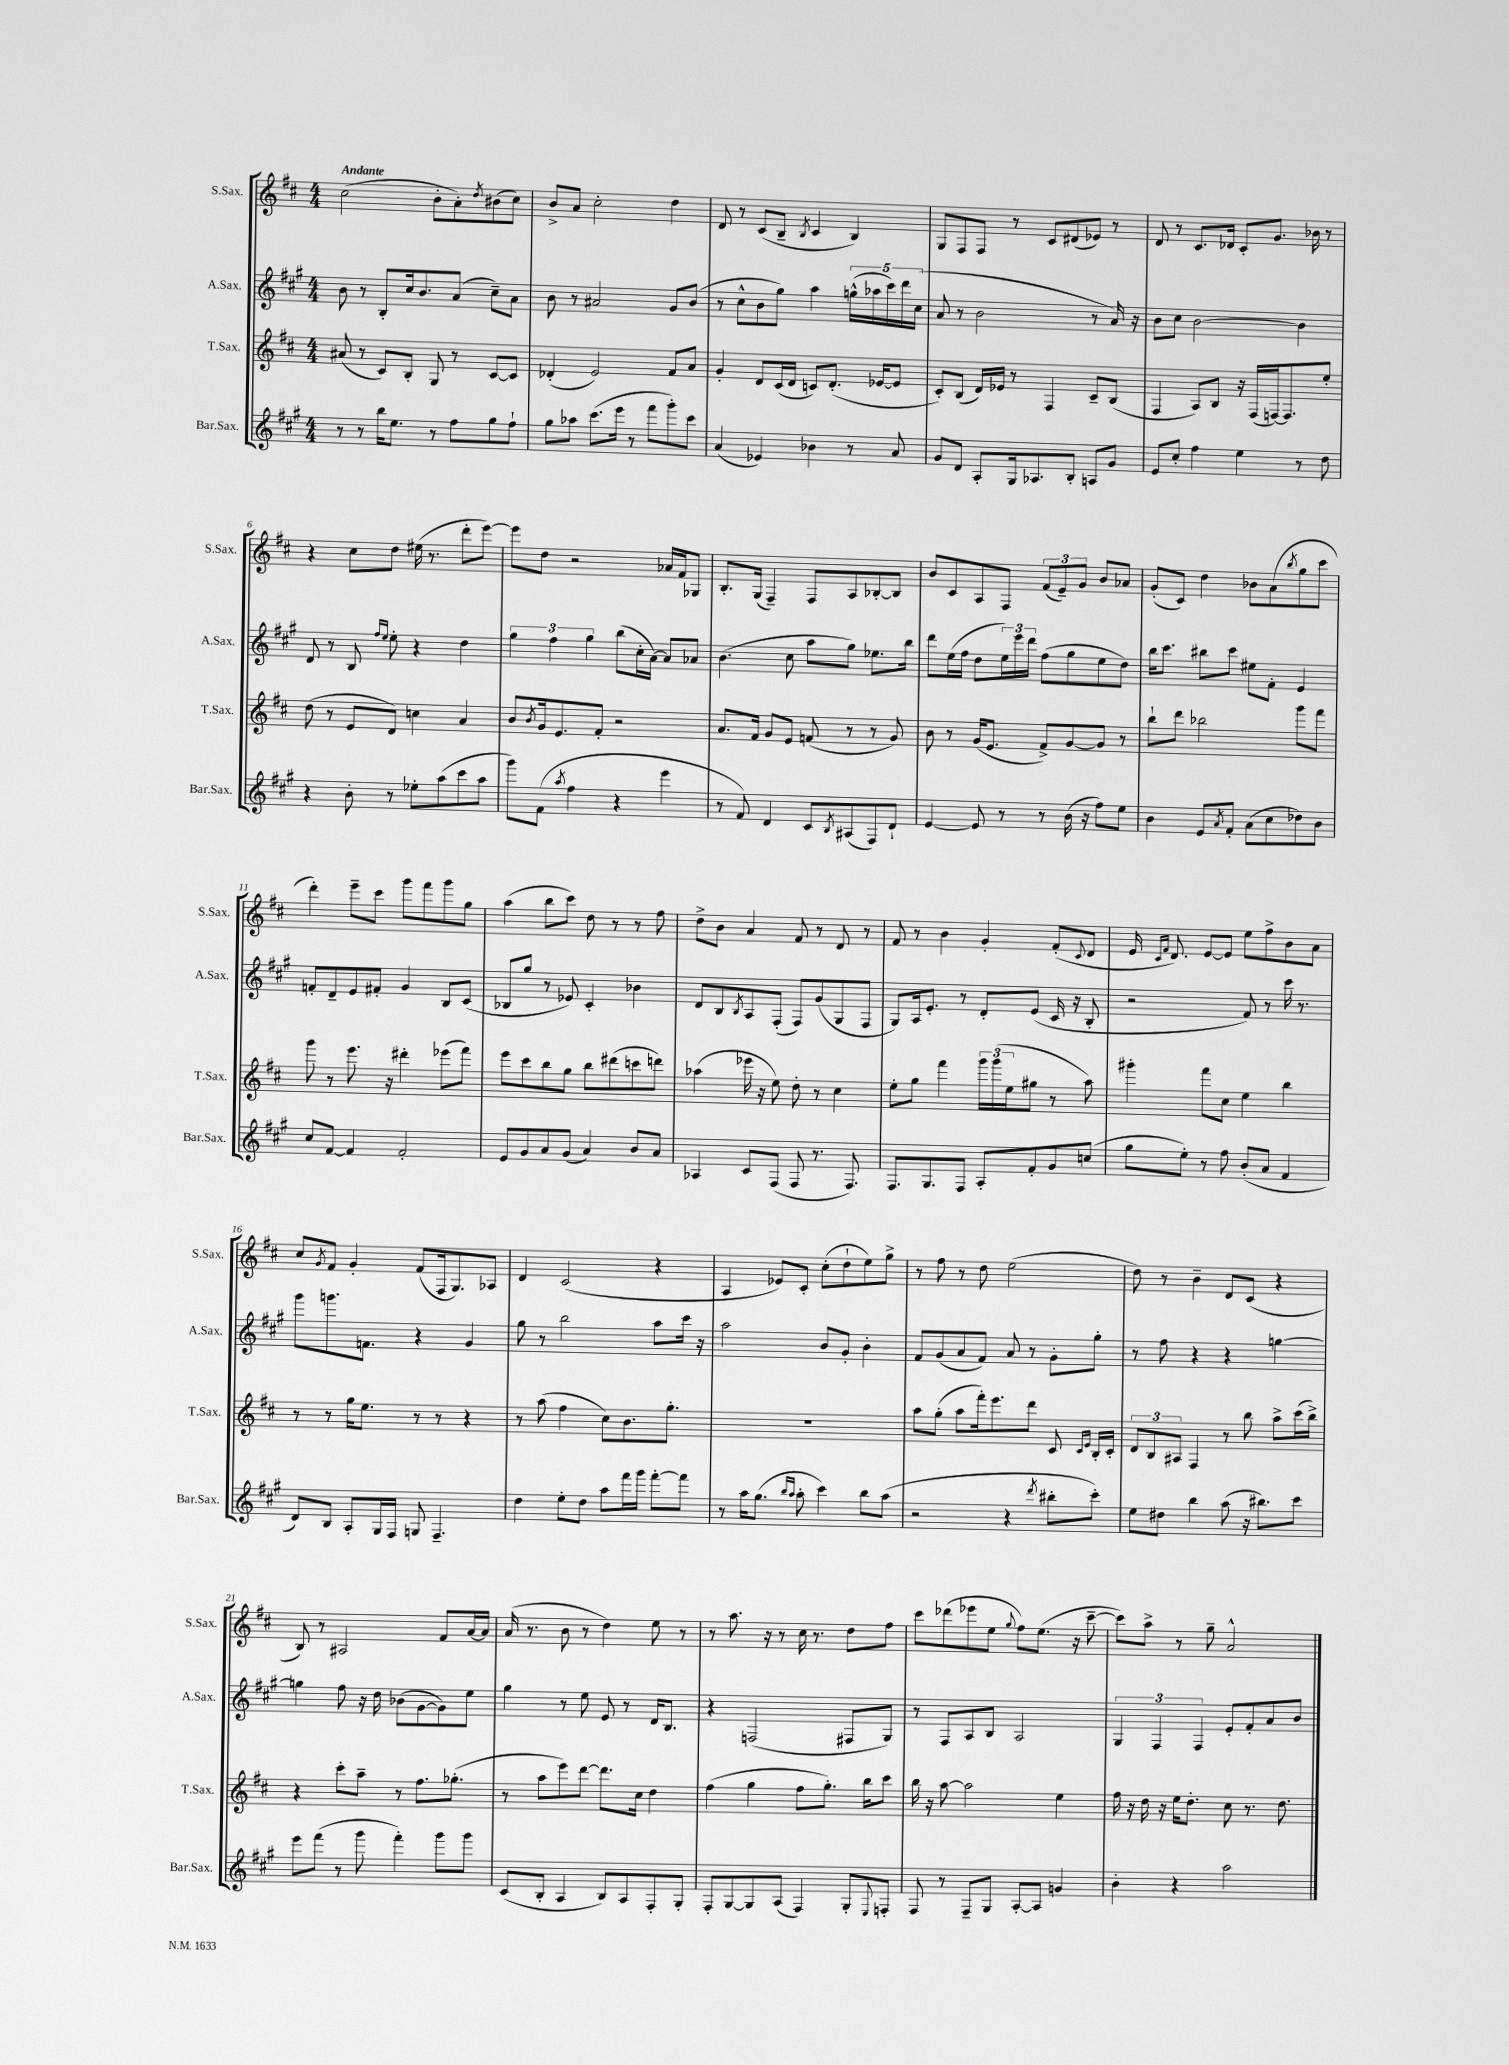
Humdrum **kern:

**kern	**kern	**kern	**kern
*staff4	*staff3	*staff2	*staff1
*clefG2	*clefG2	*clefG2	*clefG2
*k[f#c#g#]	*k[f#c#]	*k[f#c#g#]	*k[f#c#]
*M4/4	*M4/4	*M4/4	*M4/4
8r	(8a#	8b	(2cc#
8r	8r	8r	.
16bb	8c#)	8B'	.
8.ee	.	.	.
.	8B'	16cc#	.
.	.	8.b	.
8r	8G	.	8b'
8ff#	8r	(8a	8a')
.	.	.	8qdd
8gg#	[8c#	8cc#~)	(8b#
8ff#`	8c#]	8a	8cc#)
=	=	=	=
8gg#	(4d-'	8b	8b^
8aa-	.	8r	8a
(8.ccc#	2e)	2a#	2cc#'
16eee	.	.	.
8r	.	.	.
8fff#	.	.	.
8ggg#')	8f#	8g#	4dd
8ccc#	8a	(8b	.
=	=	=	=
(4a	4g'	8r	8d
.	.	8cc#^^	8r
4e-)	8d	8b	(8c#
.	(16c#	8gg#)	8B~
.	16d	.	.
.	.	.	8qB
4b-	8c)	4aa	4c#
.	(8.d'	.	.
8r	.	(20gg^^	4B)
.	.	20aa-	.
.	[16e-	.	.
.	.	20ccc#)	.
8a	8e-]	.	.
.	.	20ddd	.
.	.	(20cc#	.
=	=	=	=
8g#	8c#')	8a	8G
8d	(8B	8r	8F#
8A'	16d)	2b	8F#
.	16e-	.	.
16G#	8r	.	8r
8.A-	.	.	.
.	4F#	.	8c#
8B'	.	.	(8d#
8A	8c#~	8r	8e-)
8g#	(8B	16a)	8r
.	.	16r	.
=	=	=	=
8e	4F#	8b	8d
8cc#'	.	8cc#	8r
4ff#	8A)	[2b	8.c#
.	8B	.	.
.	.	.	16d-
4ee	16r	.	8c#'
.	(16F#	.	.
.	[16F)	.	8.g
.	8.F]	.	.
8r	.	4b]	.
.	.	.	16b-
8dd	8ee'	.	8r
=	=	=	=
4r	(8dd	8d	4r
.	8r	8r	.
8b'	8e	8B	8cc#
.	.	16qqff#	.
.	.	16qqee	.
8r	8d)	8ee'	8dd
8ee-'	4cc	4r	(16ee#
.	.	.	8.r
(8aa	.	.	.
8ccc#	4a	4dd	8ddd'
8aa	.	.	[8eee)
=	=	=	=
8ggg#)	8b	6gg#	8eee]
.	8qb	.	.
(8f#	16g	.	8dd
.	.	6ff#	.
.	8.e	.	.
8qaa	.	.	.
4ff#	.	.	2r
.	.	6gg#	.
.	8f#'	.	.
4r	2r	(8bb	.
.	.	16cc#'	.
.	.	[16a)	.
4eee	.	8a]	16a-
.	.	.	16f#
.	.	8a-	8G-
=	=	=	=
8r	8.a	(4.b	8.B'
8f#)	.	.	.
.	16f#	.	(16G
4d	8g	.	4F#~)
.	8e	8cc#	.
8c#	(8f	8aa	8F#
8qB	.	.	.
(8A#	8r	8gg#)	8A
8F#)	8r	8.ee-	[8B-'
8d`	8g)	.	8B-]
.	.	16bb	.
=	=	=	=
[4e	8b	8ddd	8b
.	8r	(16ee	8c#
.	.	16ff#	.
8e]	(16g	8dd	8A
.	8.e	.	.
8r	.	24ee)	8F#
.	.	24eee	.
.	.	24ddd	.
8r	8f#^)	(8ff#	(12f#
.	.	.	12e~)
(16b	[8g	8gg#	.
.	.	.	12g
16r	.	.	.
8ff#)	8g]	8ee	8b
8ee	8r	8dd)	8a-
=	=	=	=
4b	8bb`	16bb	(8g'
.	.	8.ccc#	.
.	8ddd	.	8c#)
8e	2bb-	8bb#	4dd
8qa	.	.	.
8f#'	.	8ccc#	.
(8a	.	8ee#	8b-
8cc#	.	8f#'	(8a
.	.	.	8qbb
8dd-)	8ggg	4e	8gg
8b	8fff#	.	8ccc#
=	=	=	=
8cc#	8ggg	8f'	4ddd')
[8f#	8r	8d~	.
4f#]	8.eee	8e	8eee~
.	.	8f#'	8ccc#
.	16r	.	.
2f#'	4ddd#'	4g#	8ggg
.	.	.	8fff#
.	(8eee-	8B	8ggg
.	8fff#)	(8c#	8gg
=	=	=	=
8e	8eee	8B-	(4aa
8g#	8ccc#	8gg#	.
8a	8bb	8r	8bb
(8g#	8gg	8e-)	8ccc#)
4a)	8bb	4c#'	8dd
.	(8ddd#	.	8r
8b	8ccc	4b-	8r
8a	8ddd)	.	8ff#
=	=	=	=
4A-	(4aa-	8d	8dd^
.	.	8B	8b
.	.	8qB	.
8c#	16eee-	8A	4a
.	16r	.	.
(8F#	8ee)	(8F#'	.
8F#	8dd'	8F#)	8f#
8.r	8r	(8g#	8r
.	4cc#	8G#	8d
8.F#)	.	.	.
.	.	8F#	8r
=	=	=	=
8.F#	8ee'	8G#)	8f#
.	8gg	16A	8r
8.G#	.	8.e'	.
.	4fff#	.	4b
8F#	.	8r	.
8A'	24ggg	8d'	4g'
.	(24ggg	.	.
.	24ee	.	.
8f#'	8gg#	(8e	.
8g#	8r	16c#	(8f#'
.	.	16r	.
.	.	.	8qqc#
(8cc	8aa)	8B'	8d
=	=	=	=
8gg#	4ggg#'	2r	16e
.	.	.	16qqc#
.	.	.	16qqf#
.	.	.	8.d)
8ee')	.	.	.
8r	8fff#	.	[8e
8ff#	8cc#	.	8e]
(8b'	4ee	8f#)	8ee
8a	.	8r	8ff#^
4f#	4bb	16ccc#	8b
.	.	8.r	.
.	.	.	8a
=	=	=	=
8d)	8r	8ggg#	8cc#
.	.	.	8qg
8B	8r	8.ggg	8f#
8A'	16gg	.	4g'
.	8.ee	8.f	.
16G#	.	.	.
16F#	.	.	.
8G	8r	4r	(8f#
4.F#~	8r	.	16F#
.	.	.	8.G)
.	4r	4g#	.
.	.	.	8A-
=	=	=	=
4dd	8r	8gg#	4d
.	(8aa	8r	.
8ee'	4ff#	2bb	(2c#
8dd	.	.	.
8aa	8cc#)	.	.
16fff#	8.b	.	.
16ggg#	.	.	.
[8fff#'	.	8aa	4r
.	8.gg'	.	.
8fff#]	.	16ccc#	.
.	.	16r	.
=	=	=	=
8r	1r	2aa	4A
16aa	.	.	.
(8.gg#	.	.	.
.	.	.	8e-)
16qqbb	.	.	.
16qqaa	.	.	.
8aa'	.	.	8c#'
4ccc#)	.	8b	(8cc#'
.	.	8g#'	8dd`
8bb	.	4b'	8ee)
(8aa	.	.	8gg^
=	=	=	=
2r	8aa	8f#	8r
.	(8gg'	(8g#	8ff#
.	8aa	8a	8r
.	16fff#')	8f#)	8dd
.	8.eee	.	.
4r	.	8a	(2ee
.	8ddd	8r	.
8qddd	.	.	.
8bb#'	8c#	8g#'	.
.	16qqc#	.	.
.	16qqe	.	.
8ccc#')	16B'	8gg#'	.
.	16c#'	.	.
=	=	=	=
8ee	12d	8r	8dd)
.	12B	.	.
8dd#	.	8ff#	8r
.	12A#	.	.
4bb	4F#	4r	4b~
(8aa	8r	4r	8d
16r	8bb	.	(8c#
8.bb#)	.	.	.
.	8aa^	[4gg	4r
8ccc#	(16ccc#	.	.
.	16bb^)	.	.
=	=	=	=
8eee	4r	4gg]	8B)
(8fff#	.	.	8r
8r	8ccc#'	8ff#	2A#
8ggg#	8aa~	16r	.
.	.	16dd	.
4fff#')	8r	(8b-	.
.	8.ff#	[8g#	.
8ggg#	.	8g#])	8f#
.	(8.gg-'	.	.
8ggg#	.	8ee	[16a
.	.	.	16a]
=	=	=	=
(8c#	8r	4gg#	(16a
.	.	.	8.r
8B'	8aa	.	.
4A	8eee)	8r	8b
.	[8ddd	8ee	8r
8B)	8.ddd]	8e	4dd)
8A	.	8r	.
.	16cc#	.	.
8F#'	4dd	16d	8ee
.	.	8.B	.
8G#'	.	.	8r
=	=	=	=
8F#'	(4ff#	4r	8r
[8G#	.	.	8.aa
8G#]	4gg	(2F	.
.	.	.	16r
(8A	.	.	8r
4F#)	8ff#	.	16cc#
.	.	.	8.r
.	8.gg')	.	.
8G#'	.	8F#	8dd
.	16bb	.	.
8qqE	.	.	.
8F'	8ccc#	8G#)	8ff#
=	=	=	=
8F#	16bb	8r	8ccc#
.	16r	.	.
8r	[8aa	8F#	(8ddd-
8F#~	2aa]	8A	8eee-
8G#	.	8B	8ee
.	.	.	8qqgg
[8A'	.	2A	8ff#)
8A]	.	.	(8.ee
4g	4ee	.	.
.	.	.	16r
.	.	.	[8ccc#~
=	=	=	=
4b'	16ff#	6G#	8ccc#])
.	16r	.	.
.	16dd	.	8aa^
.	.	6F#	.
.	16r	.	.
4r	16ee	.	8r
.	8.dd'	.	.
.	.	6F#	.
.	.	.	8gg~
2aa	8cc#	8e'	2a^^
.	8.r	8f#'	.
.	.	8a	.
.	8.dd	.	.
.	.	8b	.
==	==	==	==
*-	*-	*-	*-
